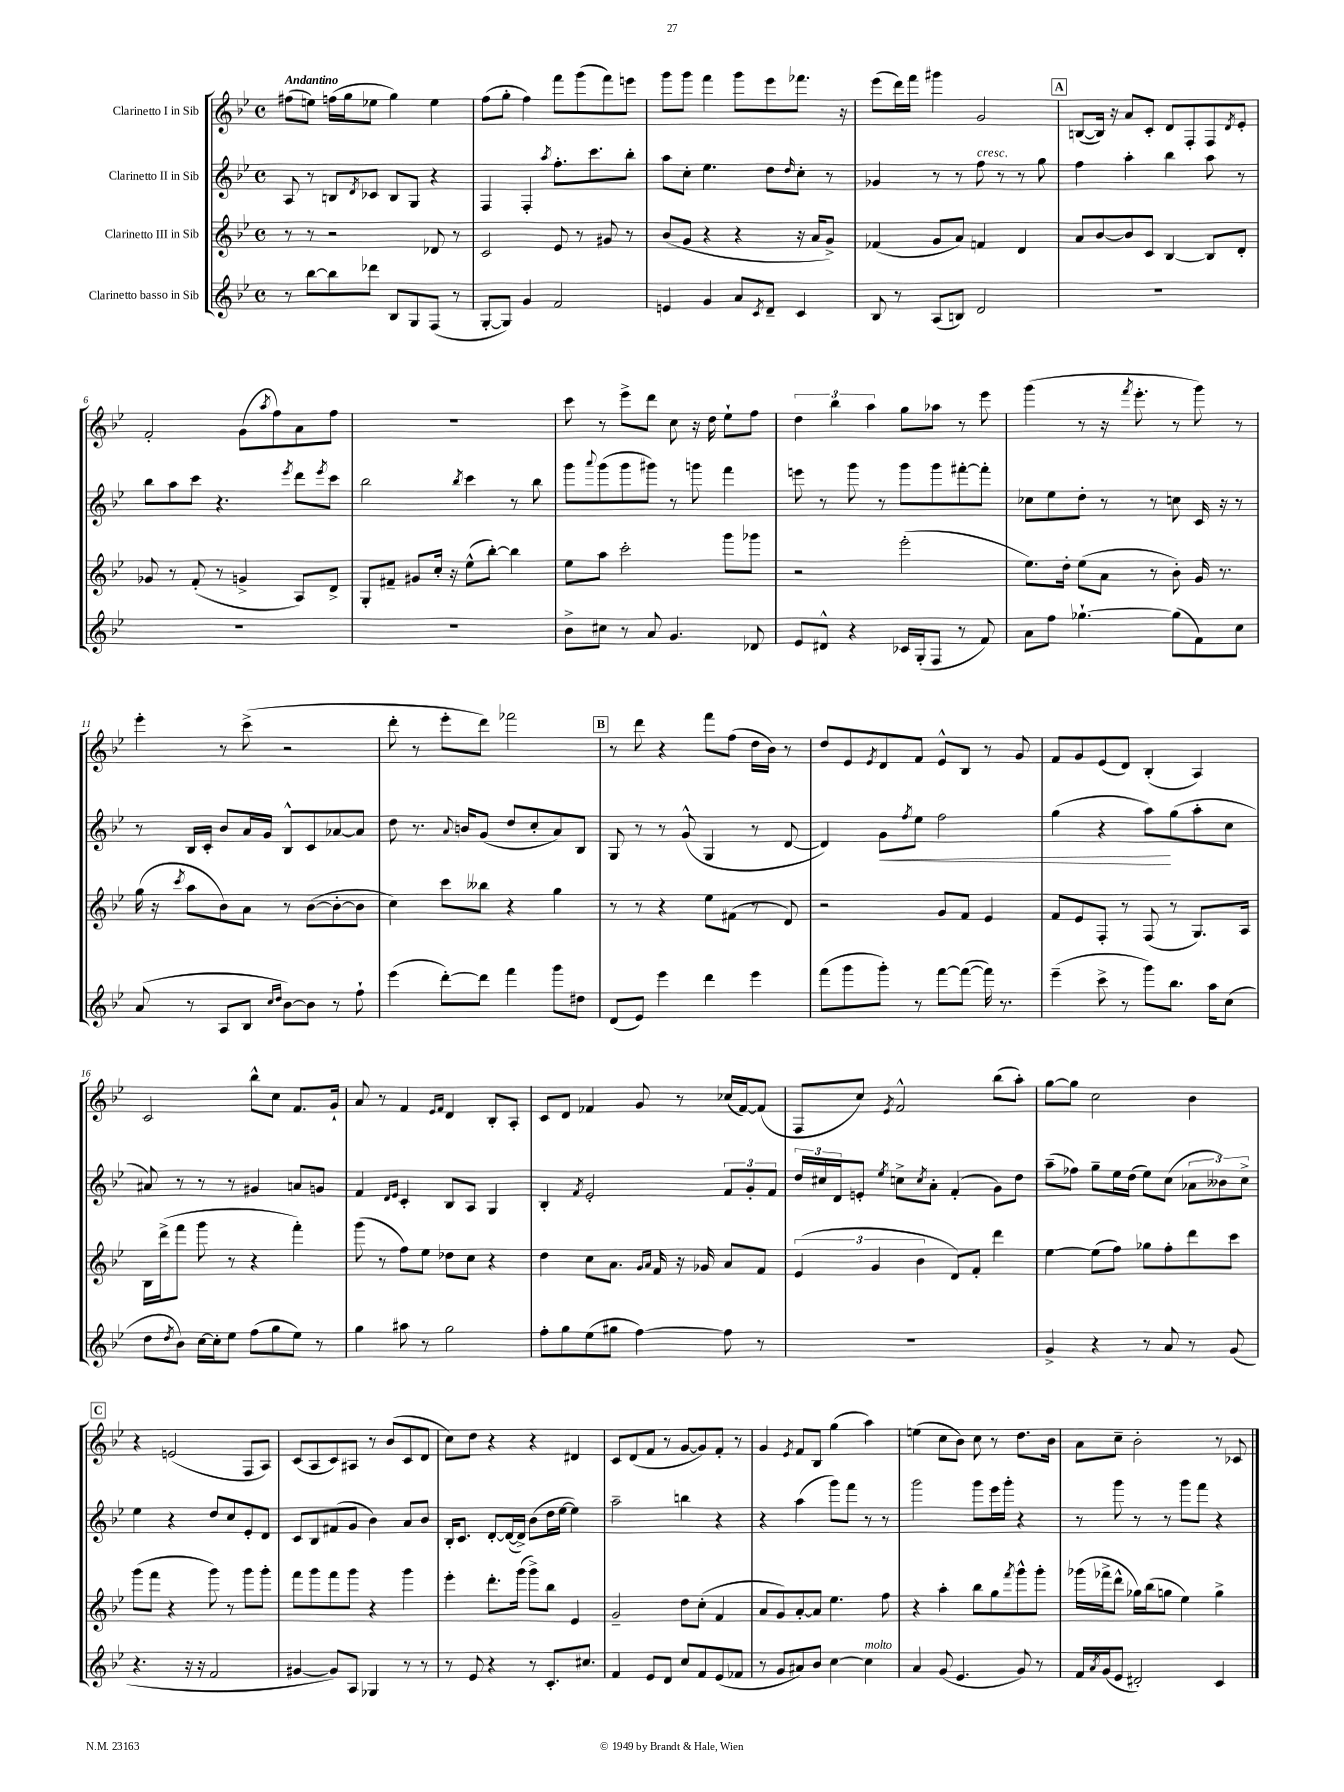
<<
\new StaffGroup <<
\new Staff = "s0" \with { instrumentName = "Clarinetto I in Sib" } {
    \clef treble \key bes \major \defaultTimeSignature \time 4/4 \tempo "Andantino"
    fis''8( e''8) f''16( g''16 ees''8 g''4) ees''4 |
    f''8( g''8-. f''4) f'''8 g'''8( f'''8) e'''8 |
    g'''8 g'''8 f'''4 g'''8 ees'''8 fes'''8. r16 |
    ees'''8( d'''16) f'''16 gis'''4 g'2 |
    \mark \markup { \box "A" } b8~( b16) r16 a'8 c'8-. d'8 f8-. f8 \acciaccatura { d'8 } ees'8-. |
    f'2-. g'8( \acciaccatura { a''8 } f''8) a'8 f''8 |
    R1 |
    c'''8 r8 ees'''8-> d'''8 c''8 r16 d''16 ees''8-! f''8 |
    \tuplet 3/2 { d''4 bes''4 a''4 } g''8 aes''8 r8 ees'''8 |
    g'''4( r8 r16 \acciaccatura { f'''8 } ees'''8.-. r8 g'''8) r8 |
    ees'''4-. r8 c'''8->( r2 |
    d'''8-. r8 ees'''8-. d'''8) fes'''2 |
    \mark \markup { \box "B" } r8 d'''8 r4 f'''8 f''8( d''16 bes'16) r8 |
    d''8 ees'8 \acciaccatura { ees'8 } d'8 f'8 ees'8-^ bes8 r8 g'8 |
    f'8 g'8 ees'8( d'8) bes4-.( a4) |
    c'2 bes''8-^ c''8 f'8. g'16-! |
    a'8 r8 f'4 \grace { ees'16 f'16 } d'4 bes8-. a8-. |
    c'8 d'8 fes'4 g'8 r8 ces''16( fes'16~) fes'8( |
    f8 c''8) \acciaccatura { ees'8 } f'2-^ bes''8( a''8-.) |
    g''8~ g''8 c''2 bes'4 |
    \mark \markup { \box "C" } r4 e'2( f8 a8) |
    c'8( a8 c'8) ais8 r8 bes'8( c'8 d'8 |
    c''8) d''8 r4 r4 dis'4 |
    c'8 d'8( f'8 r8 g'8~ g'8) f'8-. r8 |
    g'4 \acciaccatura { ees'8 } f'8 bes8 g''4( a''4) |
    e''4( c''8 bes'8) c''8 r8 d''8. bes'16 |
    a'8 c''8-- bes'2-. r8 ces'8 \bar "|." |
}
\new Staff = "s1" \with { instrumentName = "Clarinetto II in Sib" } {
    \clef treble \key bes \major \defaultTimeSignature \time 4/4
    a8 r8 b8 \acciaccatura { d'8 } ces'8 b8 g8 r4 |
    f4 f4-. \acciaccatura { a''8 } f''8.-. c'''8. bes''8-. |
    a''8 c''8-. ees''4. d''8 \grace { d''16 } c''8-. r8 |
    ges'4 r8 r8 f''8^\markup { \italic "cresc." } r8 r8 g''8 |
    \mark \markup { \box "A" } f''4 a''4-. bes''4 a''8 r8 |
    bes''8 a''8 c'''8 r4. \acciaccatura { ees'''8 } d'''8 \acciaccatura { ees'''8 } c'''8 |
    bes''2 \acciaccatura { bes''8 } c'''4 r8 bes''8 |
    g'''8 \appoggiatura { a'''8 } g'''8( g'''8 gis'''8) r8 g'''8 f'''4 |
    e'''8 r8 g'''8 r8 g'''8 g'''8 fis'''8~-. fis'''8-. |
    ces''8 ees''8 d''8-. r8 r8 c''8 c'16 r16 r8 |
    r8 bes16 c'16-. bes'8 a'16 g'16 bes8-^ c'8 aes'8~ aes'8 |
    d''8 r8. \appoggiatura { a'8 } b'16 g'8( d''8 c''8-. a'8) bes8 |
    \mark \markup { \box "B" } g8 r8 r8 g'8-^( g4 r8 d'8~ |
    d'4) g'8\< \acciaccatura { f''8 } ees''8 f''2 |
    g''4( r4 a''8\!) g''8( a''8-. c''8 |
    ais'8) r8 r8 r8 gis'4 a'8 g'8 |
    f'4 \grace { d'16 ees'16 } c'4-. bes8 a8 g4 |
    bes4-. \acciaccatura { f'8 } ees'2-. \tuplet 3/2 { f'8 g'8-. f'8 } |
    \tuplet 3/2 { d''16 cis''16 d'16 } e'8-. \acciaccatura { ees''8 } c''8-> \acciaccatura { c''8 } a'8-. f'4-.( g'8) d''8 |
    a''8--( fes''8) g''8-- ees''16 d''16( ees''8) c''8( \tuplet 3/2 { aes'8 beses'8) c''8-> } |
    \mark \markup { \box "C" } ees''4 r4 d''8 c''8 ees'8-. d'8 |
    c'8 bes8 fis'8( g'8 bes'4) a'8 bes'8 |
    bes16-. c'8. d'8~-. d'16~( d'16->) bes'8( d''16 ees''16~ ees''4) |
    a''2-- b''4 r4 |
    r4 a''4( g'''8) f'''8 r8 r8 |
    g'''2 g'''8 ees'''16 g'''16-. r4 |
    r8 g'''8 r8 r8 g'''8 f'''8 r4 \bar "|." |
}
\new Staff = "s2" \with { instrumentName = "Clarinetto III in Sib" } {
    \clef treble \key bes \major \defaultTimeSignature \time 4/4
    r8 r8 r2 des'8 r8 |
    c'2 ees'8 r8 gis'8 r8 |
    bes'8( g'8 r4 r4 r16 a'16 g'8->) |
    fes'4( g'8 a'8) f'4 d'4 |
    \mark \markup { \box "A" } a'8 bes'8~ bes'8 c'8 bes4~ bes8 d'8-. |
    ges'8 r8 f'8-.( r8 g'4-> a8) d'8-> |
    g8-. fis'8-- gis'8 c''16-. r16 ees''8-^( bes''8~-.) bes''4 |
    ees''8 a''8 c'''2-. g'''8 ges'''8 |
    r2 ees'''2-.( |
    ees''8.) d''16-. ees''8( a'8 r8 bes'8-.) g'16 r8. |
    g''16( r16 \acciaccatura { c'''8 } a''8 bes'8) a'8 r8 bes'8~( bes'8~-. bes'8 |
    c''4) c'''8 beses''8 r4 g''4 |
    \mark \markup { \box "B" } r8 r8 r4 ees''8 fis'8( r8 d'8) |
    r2 g'8 f'8 ees'4 |
    f'8 ees'8 f8-. r8 f8( r8 g8.) a16 |
    bes16 d'''16->( f'''8 g'''8 r8 r4 f'''4-.) |
    g'''8( r8 f''8) ees''8 des''8 c''8 r4 |
    d''4 c''8 a'8. \grace { g'16 a'16 } f'16 r16 ges'16 a'8 f'8 |
    \tuplet 3/2 { ees'4( g'4 bes'4 } d'8) f'8-. d'''4 |
    ees''4~ ees''8( f''8) ges''8 f''8-. d'''8 c'''8 |
    \mark \markup { \box "C" } g'''8( f'''8 r4 g'''8) r8 g'''8 g'''8-. |
    f'''8 g'''8 f'''8 g'''8 r4 g'''4 |
    ees'''4-. d'''8.-. g'''16( g'''8->) bes''8 ees'4 |
    g'2-- d''8 c''8-.( f'4 |
    a'8 g'8) a'8~-. a'8 ees''4. f''8 |
    r4 a''4-. bes''8 g''8 \acciaccatura { f'''8 } g'''8-^ g'''8-. |
    ges'''16( fes'''16-> d'''8-^ ges''16) bes''16( g''8 ees''4) g''4-> \bar "|." |
}
\new Staff = "s3" \with { instrumentName = "Clarinetto basso in Sib" } {
    \clef treble \key bes \major \defaultTimeSignature \time 4/4
    r8 bes''8~ bes''8 des'''8 bes8 g8 f8( r8 |
    g8~-. g8) g'4 f'2 |
    e'4 g'4 a'8 \acciaccatura { c'8 } d'8-- c'4 |
    bes8 r8 a8( b8) d'2 |
    \mark \markup { \box "A" } R1 |
    R1 |
    R1 |
    bes'8-> cis''8 r8 a'8 g'4. des'8 |
    ees'8 dis'8-^ r4 ces'16 g16-.( f8 r8 f'8) |
    a'8 f''8 ges''4.~-! ges''8( f'8) c''8 |
    a'8( r8 a8 bes8 \grace { c''16 d''16 } bes'8~) bes'8 r8 f''8-! |
    ees'''4( d'''8~-.) d'''8 f'''4 g'''8 dis''8 |
    \mark \markup { \box "B" } d'8( ees'8) ees'''4 d'''4 ees'''4 |
    f'''8( g'''8 g'''8-.) r8 f'''8~ f'''8~( f'''16) r8. |
    ees'''4--( c'''8-> r8 g'''8) bes''8. a''16 c''8( |
    d''8 \acciaccatura { d''8 } bes'8) c''16~ c''16-. ees''8 f''8( g''8 ees''8) r8 |
    g''4 ais''8 r8 g''2 |
    f''8-. g''8 ees''8( gis''8 f''4~) f''8 r8 |
    R1 |
    g'4-> r4 r8 a'8 r8 g'8( |
    \mark \markup { \box "C" } r4. r16 r16 f'2 |
    gis'4~ gis'8) a8 ges4 r8 r8 |
    r8 ees'8 r4 r8 c'8.-. cis''8. |
    f'4 ees'8 d'8 c''8 f'8 ees'8( fes'8 |
    r8 g'8 ais'8) bes'8 c''4~ c''4^\markup { \italic "molto" } |
    a'4 g'8( ees'4. g'8) r8 |
    f'16 \acciaccatura { a'8 } g'16( ees'8 dis'2-.) c'4 \bar "|." |
}
>>
>>
